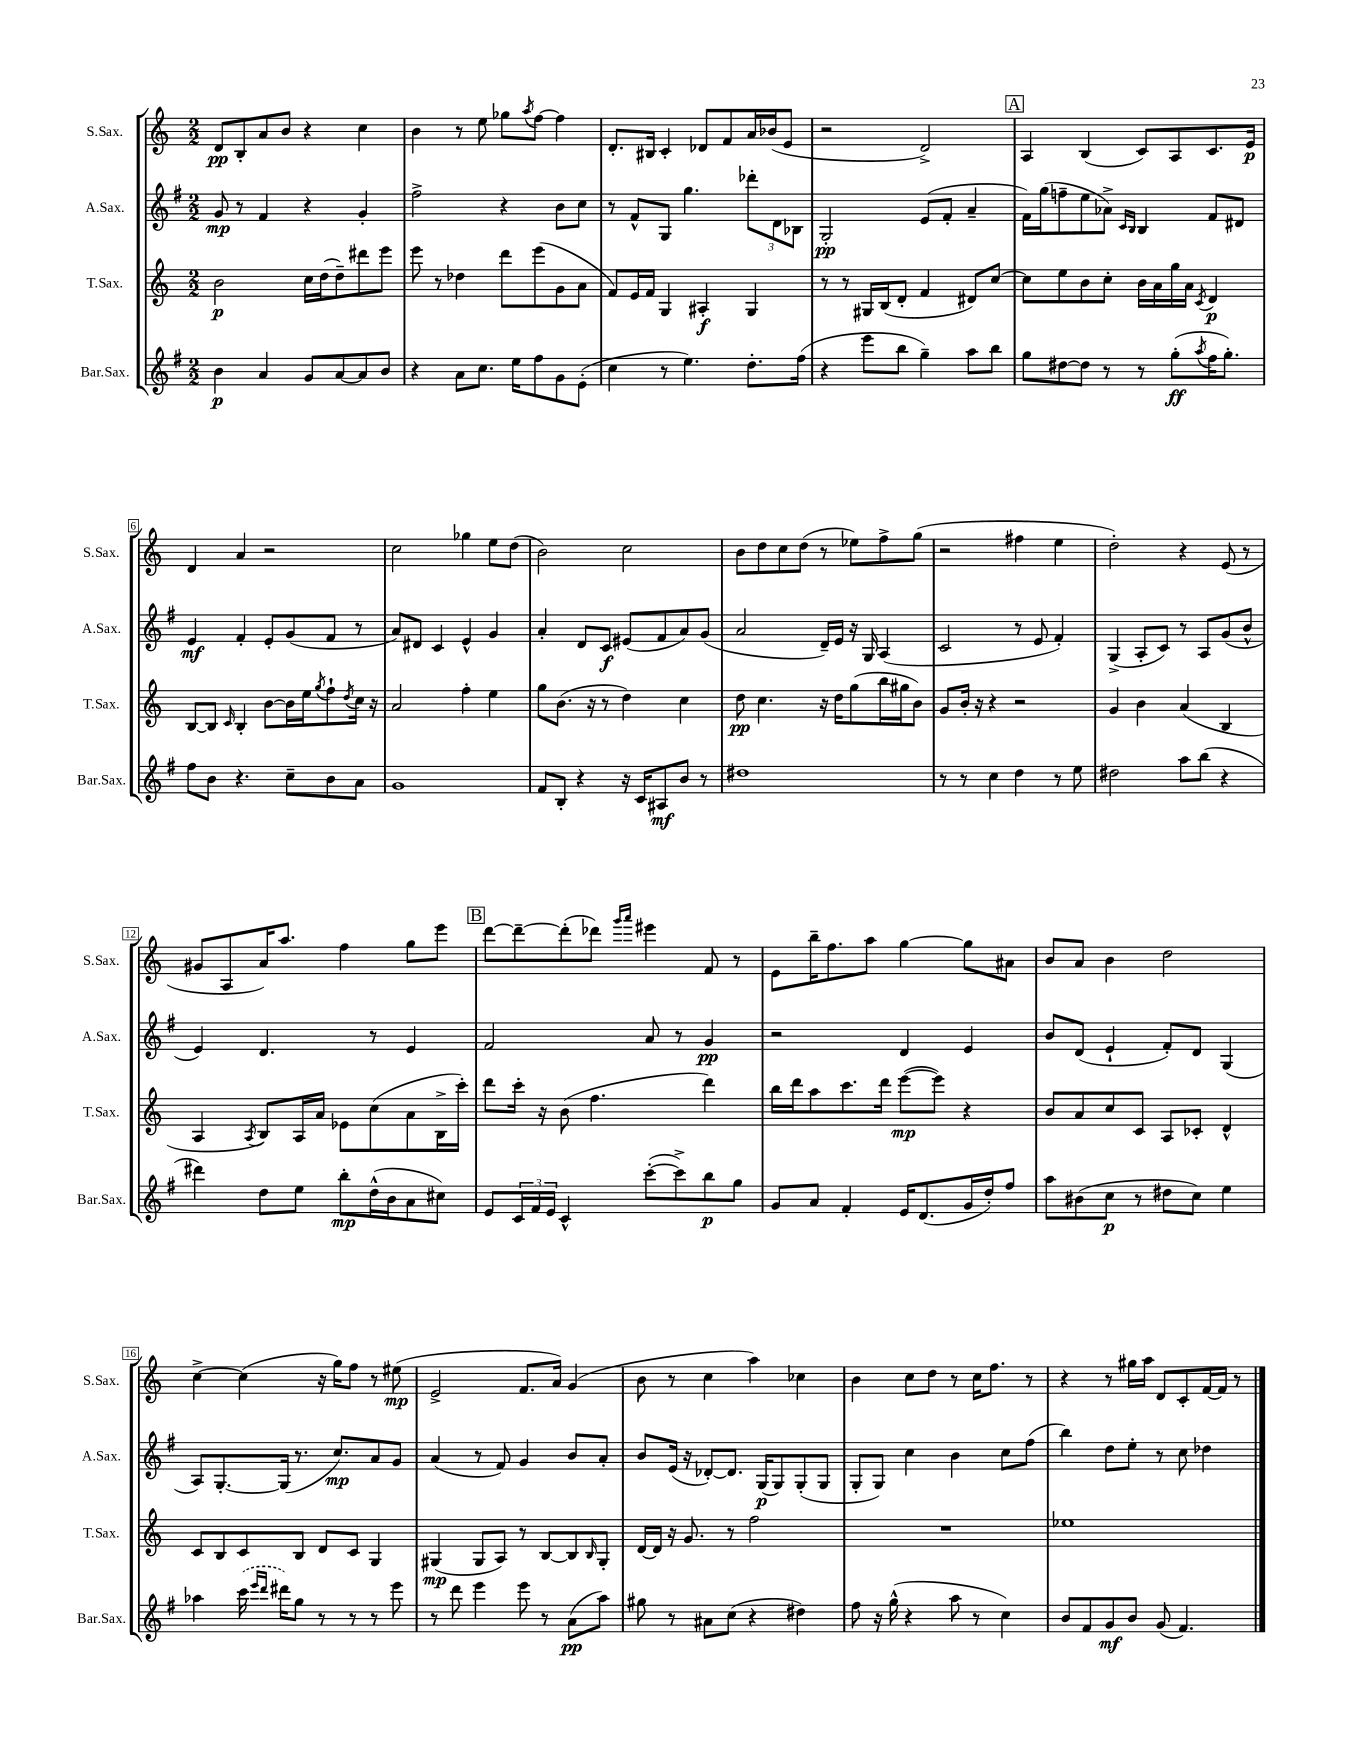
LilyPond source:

<<
\new StaffGroup <<
\new Staff = "s0" \with { instrumentName = "S.Sax." shortInstrumentName = "S.Sax." } {
    \clef treble \key c \major \numericTimeSignature \time 2/2
    d'8\pp b8-. a'8 b'8 r4 c''4 |
    b'4 r8 e''8 ges''8 \acciaccatura { a''8 } f''8~ f''4 |
    d'8.-. bis16 c'4-. des'8 f'8 a'16 bes'16( e'8 |
    r2 d'2->) |
    \mark \markup { \box "A" } a4 b4( c'8) a8 c'8. e'16\p |
    d'4 a'4 r2 |
    c''2 ges''4 e''8 d''8( |
    b'2) c''2 |
    b'8 d''8 c''8 d''8( r8 ees''8) f''8-> g''8( |
    r2 fis''4 e''4 |
    d''2-.) r4 e'8( r8 |
    gis'8 a8 a'16) a''8. f''4 g''8 e'''8 |
    \mark \markup { \box "B" } d'''8~ d'''8~-- d'''8-.( des'''8) \grace { g'''16 a'''16 } eis'''4 f'8 r8 |
    e'8 b''16-- f''8. a''8 g''4~ g''8 ais'8 |
    b'8 a'8 b'4 d''2 |
    c''4~-> c''4( r16 g''16) f''8 r8 eis''8\mp( |
    e'2-> f'8. a'16) g'4( |
    b'8 r8 c''4 a''4) ces''4 |
    b'4 c''8 d''8 r8 c''16 f''8. r8 |
    r4 r8 gis''16 a''16 d'8 c'8-. f'16~ f'16 r8 \bar "|." |
}
\new Staff = "s1" \with { instrumentName = "A.Sax." shortInstrumentName = "A.Sax." } {
    \clef treble \key g \major \numericTimeSignature \time 2/2
    g'8\mp r8 fis'4 r4 g'4-. |
    fis''2-> r4 b'8 c''8 |
    r8 fis'8-^ g8 g''4. \tuplet 3/2 { des'''8-. d'8 bes8 } |
    g2-.\pp e'8( fis'8-. a'4-- |
    \mark \markup { \box "A" } fis'16) g''16( f''8-- e''8 aes'8->) \grace { c'16 b16 } b4 fis'8 dis'8 |
    e'4\mf fis'4-. e'8-. g'8( fis'8 r8 |
    a'8) dis'8 c'4 e'4-^ g'4 |
    a'4-. d'8 c'8\f eis'8( fis'8 a'8) g'8( |
    a'2 d'16--) e'16 r16 g16 a4( |
    c'2 r8 e'8 fis'4-.) |
    g4->( a8-. c'8) r8 a8 g'8( b'8-^ |
    e'4) d'4. r8 e'4 |
    \mark \markup { \box "B" } fis'2 a'8 r8 g'4\pp |
    r2 d'4 e'4 |
    b'8 d'8( e'4-! fis'8-.) d'8 g4( |
    a8) g8.~-. g16( r8. c''8.\mp) a'8 g'8 |
    a'4( r8 fis'8) g'4 b'8 a'8-. |
    b'8 e'16( r16 des'8~-.) des'8. g16\p( g8) g8-.( g8 |
    g8-. g8) c''4 b'4 c''8 fis''8( |
    b''4) d''8 e''8-. r8 c''8 des''4 \bar "|." |
}
\new Staff = "s2" \with { instrumentName = "T.Sax." shortInstrumentName = "T.Sax." } {
    \clef treble \key c \major \numericTimeSignature \time 2/2
    b'2\p c''16 d''16( d''8--) dis'''8 e'''8 |
    e'''8 r8 des''4 d'''8 e'''8( g'8 a'8 |
    f'8) e'16 f'16 g4 ais4-.\f g4 |
    r8 r8 gis16 b16( d'8-. f'4 dis'8) c''8~ |
    \mark \markup { \box "A" } c''8 e''8 b'8 c''8-. b'16 a'16 g''16 a'16 \acciaccatura { c'8 } d'4\p |
    b8~ b8 \grace { c'16 } b4-. b'8~ b'16 e''16 \acciaccatura { g''8 } f''8-! \acciaccatura { d''8 } c''16 r16 |
    a'2 f''4-. e''4 |
    g''8 b'8.( r16 r8 d''4) c''4 |
    d''8\pp c''4. r16 d''16 g''8( b''16 gis''16 b'8) |
    g'8 b'16-. r16 r4 r2 |
    g'4 b'4 a'4( b4 |
    a4 \acciaccatura { a8 } b8) a16 a'16 ees'8 c''8( a'8 b16-> c'''16-.) |
    \mark \markup { \box "B" } d'''8 c'''16-. r16 b'8( f''4. d'''4) |
    b''16 d'''16 a''8 c'''8. d'''16 e'''8~\mp( e'''8) r4 |
    b'8 a'8 c''8 c'8 a8 ces'8-. d'4-^ |
    c'8 b8 c'8 b8 d'8 c'8 g4 |
    gis4\mp( gis8 a8) r8 b8~ b8 \grace { b16 } gis8-. |
    d'16~ d'16 r16 g'8. r8 f''2 |
    R1 |
    ees''1 \bar "|." |
}
\new Staff = "s3" \with { instrumentName = "Bar.Sax." shortInstrumentName = "Bar.Sax." } {
    \clef treble \key g \major \numericTimeSignature \time 2/2
    b'4\p a'4 g'8 a'8~ a'8 b'8 |
    r4 a'8 c''8. e''16 fis''8 g'8 e'8-.( |
    c''4 r8 e''4.) d''8.-. fis''16( |
    r4 e'''8 b''8 g''4--) a''8 b''8 |
    \mark \markup { \box "A" } g''8 dis''8~ dis''8 r8 r8 g''8-.\ff( \acciaccatura { a''8 } fis''16 g''8.-.) |
    fis''8 b'8 r4. c''8-- b'8 a'8 |
    g'1 |
    fis'8 b8-. r4 r16 c'16 ais8\mf b'8 r8 |
    dis''1 |
    r8 r8 c''4 d''4 r8 e''8 |
    dis''2 a''8 b''8( r4 |
    dis'''4) d''8 e''8 b''8-.\mp d''16-^( b'16 a'8 cis''8) |
    \mark \markup { \box "B" } e'8 \tuplet 3/2 { c'16 fis'16 e'16 } c'4-^ c'''8~-.( c'''8->) b''8\p g''8 |
    g'8 a'8 fis'4-. e'16 d'8.( g'16 d''16-.) fis''8 |
    a''8 bis'8( c''8\p r8 dis''8 c''8) e''4 |
    aes''4 \once \slurDashed c'''16( \grace { e'''16 d'''16 } dis'''16) g''8 r8 r8 r8 e'''8 |
    r8 d'''8 e'''4 e'''8 r8 a'8\pp( a''8) |
    gis''8 r8 ais'8 c''8( r4 dis''4) |
    fis''8 r16 g''16-^( r4 a''8 r8 c''4) |
    b'8 fis'8 g'8\mf b'8 g'8( fis'4.) \bar "|." |
}
>>
>>
\layout { \context { \Score \override BarNumber.stencil = #(make-stencil-boxer 0.1 0.3 ly:text-interface::print) } }
